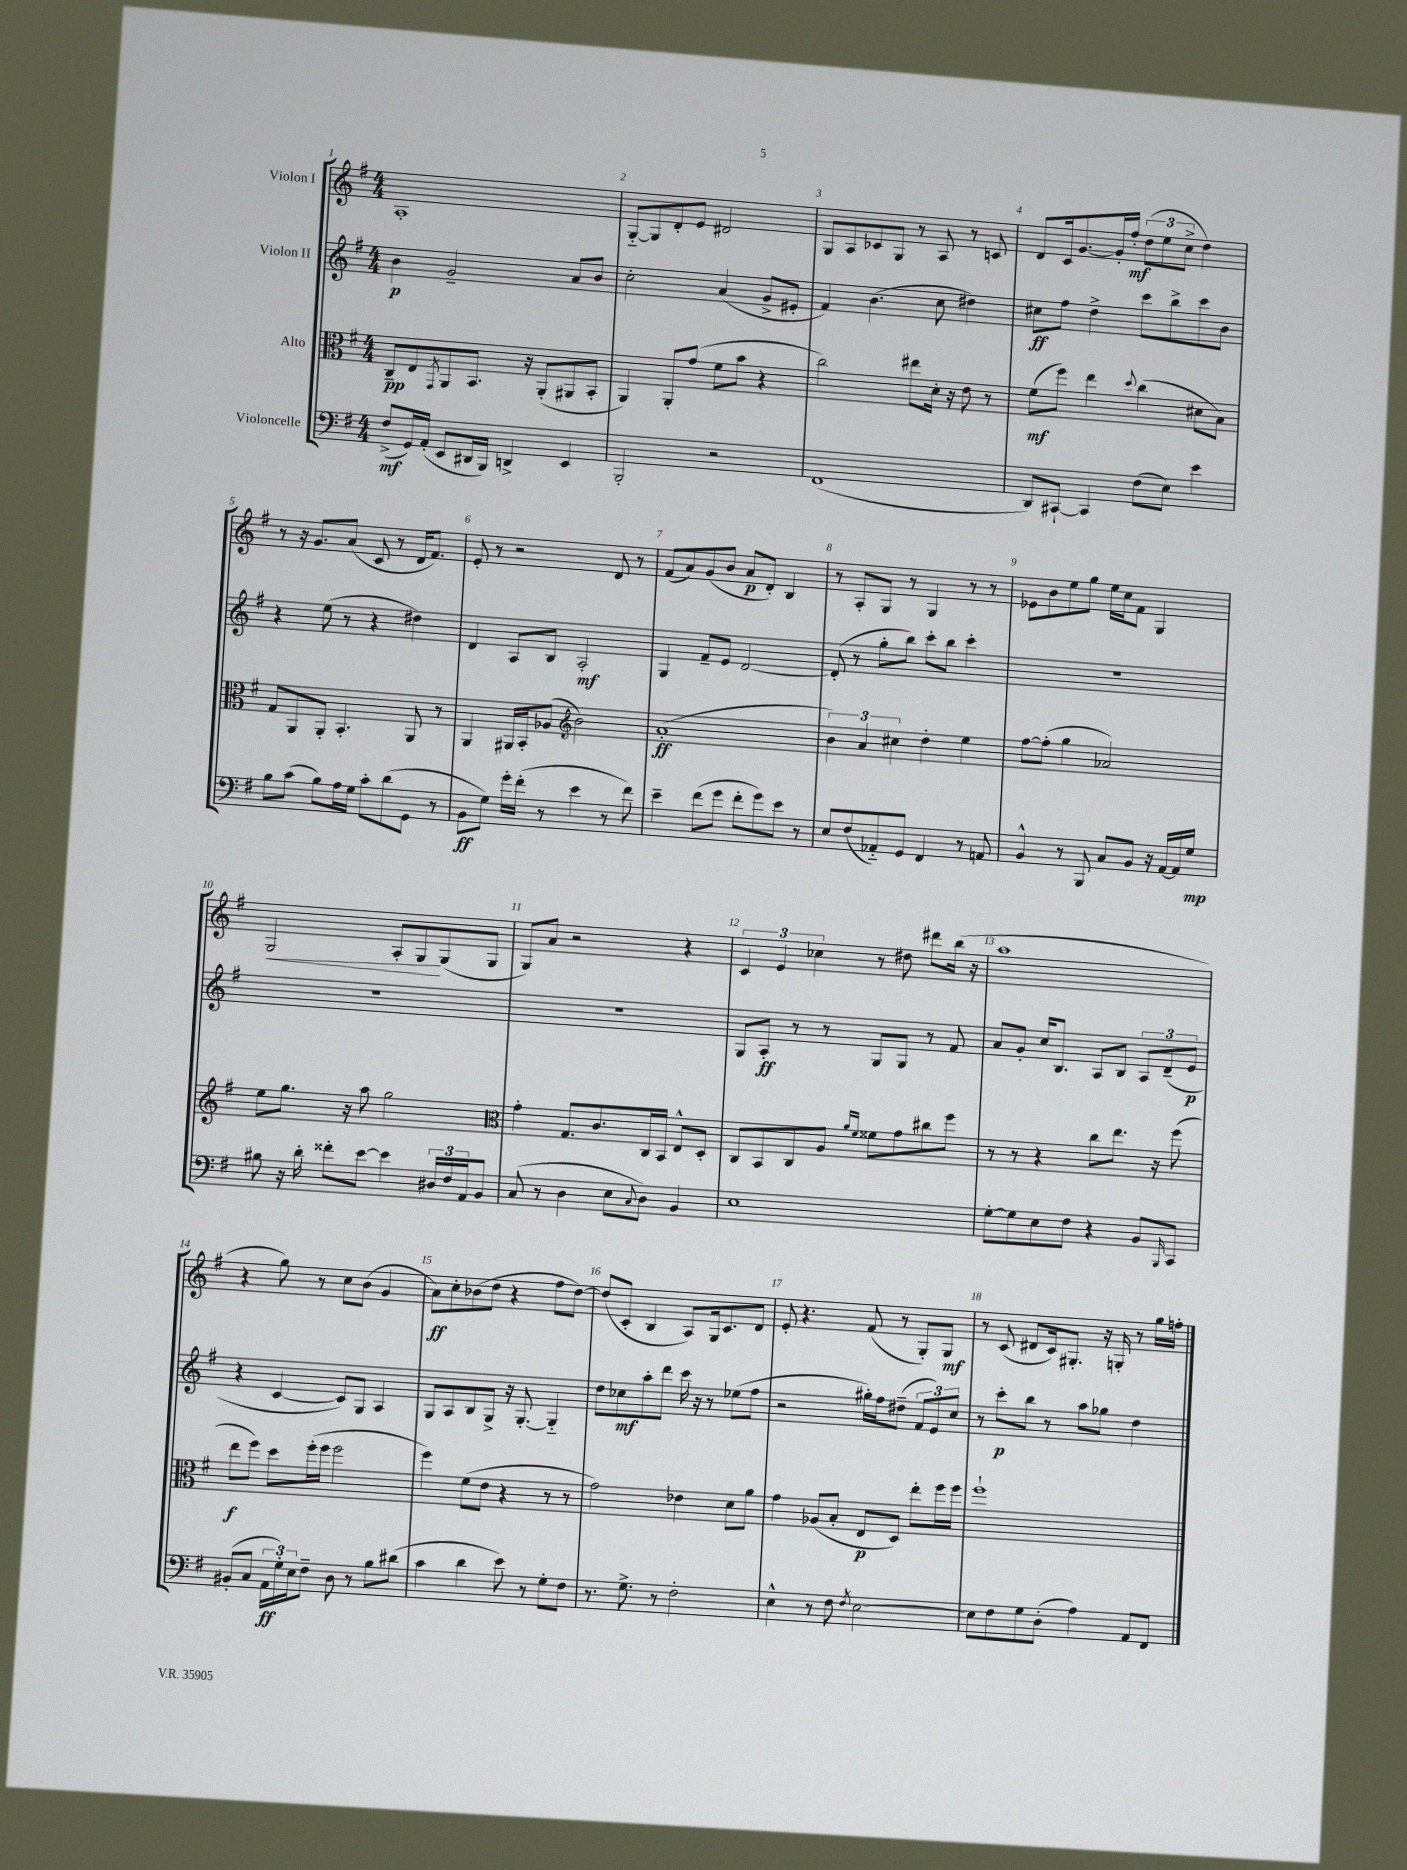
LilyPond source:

<<
\new StaffGroup <<
\new Staff = "s0" \with { instrumentName = "Violon I" } {
    \clef treble \key g \major \numericTimeSignature \time 4/4
    a1-. |
    g8~-_ g8 d'8-. e'8 dis'2 |
    g8 a8 ces'8 g8 r8 a8 r8 c'8 |
    d'8 c'16 g'8.~ g'16-. fis''16-.\mf \tuplet 3/2 { d''8( e''8 c''8-> } d''4) |
    r8 r16 g'8. a'8( c'8 r8 d'16 fis'8.) |
    e'8-. r8 r2 d'8 r8 |
    fis'8( a'8) g'8( b'8 a'8\p d'8-.) b4 |
    r8 a8-. g8 r8 g4 r8 r8 |
    ees'8 b'8 e''8 g''8 e''16 c''16 fis'8 g4 |
    g2\< a8-. g8\! g8( g8 |
    g8) a'8 r2 r4 |
    \tuplet 3/2 { c'4 e'4 ces''4 } r8 dis''8 dis'''8 b''16( r16 |
    a''1 |
    r4 g''8) r8 c''8 b'8( g'4 |
    a'8\ff) c''8-. bes'8( d''8 r4 fis''8 d''8~) |
    d''8( c'8-. b4 a8) g16 c'8. d'8 |
    e'8-. r4. fis'8( r8 g8-.) g8\mf |
    r8 c'8( dis'8 c'16) gis8.-. r16 g16-. r8 g''16 f''16-. \bar "|." |
}
\new Staff = "s1" \with { instrumentName = "Violon II" } {
    \clef treble \key g \major \numericTimeSignature \time 4/4
    b'4\p g'2-- a'8 b'8 |
    c''2-. a'4( g'8-> eis'8-. |
    fis'4) b'4.( c''8 dis''4) |
    cis''8\ff fis''8 d''4-> c'''8 b''8-> c'''8 b'8 |
    r4 e''8( r8 r4 dis''4) |
    d'4 a8 b8 a2-.\mf |
    g4 fis'8-- e'8 d'2~ |
    d'8-.( r8 g''8-. b''8) c'''8-. b''8 c'''4-. |
    R1 |
    R1 |
    R1 |
    g8 a8-.\ff r8 r8 g8 g8 r8 fis'8 |
    a'8 g'8-. c''16 b8. a8 b8 \tuplet 3/2 { a8 d'8--( e'8\p } |
    r4 c'4~ c'8) g8 a4 |
    g8 a8 b8 g8-> r16 g8.~-. g4-_ |
    d''8 ces''8\mf a''8-. d'''8 c'''16 r16 r8 ees''8( fis''8 |
    r2 gis''16-.) fis''16 dis''8--( \tuplet 3/2 { fis'8 e'8) c''8 } |
    r8 c'''8-.\p b''8 r8 a''8 ges''8 d''4 \bar "|." |
}
\new Staff = "s2" \with { instrumentName = "Alto" } {
    \clef alto \key g \major \numericTimeSignature \time 4/4
    c8--\pp e8 \acciaccatura { g,8 } a,8 b,8. r16 a,8-.( ais,8 b,8-. |
    a,4) a,8-. g'8( fis'8 b'8 r4 |
    c''2) eis''8 d'16-. r16 e'8 r8 |
    fis'8\mf( fis''8) e''4 \appoggiatura { d''8 } c''4( dis'8 b8) |
    g8 a,8 a,8-. b,4.-. a,8 r8 |
    a,4 ais,16 b,16-. aes8( \clef treble b'2) |
    a'1-.\ff( |
    \tuplet 3/2 { b'4) a'4 cis''4 } d''4-. e''4 |
    fis''8~ fis''8-.( g''4 aes'2) |
    e''8 g''8. r16 a''8 g''2 |
    \clef alto g'4-. g8. c'8. c16 b,16 e8-^ d8-. |
    c8 b,8 c8 a8 \grace { a'16 fis'16 } fisis'8 g'8 cis''8 fis''8 |
    r8 r8 r4 c''8 e''8. r16 fis''8( |
    e''8\f fis''8) d''8 fis''16-.( fis''16 fis''2 |
    fis''4) fis'8( e'8 r4 r8 r8 |
    g'2) ees'4 d'8 a'8 |
    g'4 aes8( b8-. e8\p d8) e''8-. fis''16 fis''16 |
    fis''1-! \bar "|." |
}
\new Staff = "s3" \with { instrumentName = "Violoncelle" } {
    \clef bass \key g \major \numericTimeSignature \time 4/4
    fis8->\mf( g,16) a,16-.( e,8 dis,16 b,,16) d,4-> e,4 |
    b,,2-. r2 |
    fis,1( |
    d,8) cis,8~-! cis,4 fis8( e8) e'4 |
    b8 c'8( b8) a16 g16 c'8-. d'8( g,8 r8 |
    b,8\ff g8) g'16-. fis'16-.( r8 e'4 r8 fis'8) |
    e'4-- fis'8( g'8 fis'8-. g'8) e'8 r8 |
    e8 fis8( aes,8-_) g,8 fis,4 r8 a,8 |
    b,4-^ r8 b,,8 c8 b,8 r16 a,16~ a,16 g16\mp |
    bis8 r16 d'16-. fisis'8-. e'8~ e'4 \tuplet 3/2 { dis16 fis16 a,16 } b,8 |
    c8( r8 d4 e8 \appoggiatura { c8 } d8) b,4 |
    e1 |
    g8~-. g8 e8 fis8 r4 b,8 \grace { b,,16 } c,8 |
    bis,8-.( c8 \tuplet 3/2 { a,16\ff g16-.) e16 } fis8-- d8 r8 b8 dis'8( |
    c'4 d'4 e'8) r8 g8-. fis8 |
    r8. g8.-> r8 fis2-. |
    e4-^ r8 fis8 \acciaccatura { fis8 } e2~ |
    e8 fis8 g8 d8-.( a4) a,8 fis,8 \bar "|." |
}
>>
>>
\layout { \context { \Score \override BarNumber.break-visibility = ##(#f #t #t) barNumberVisibility = #all-bar-numbers-visible } }
